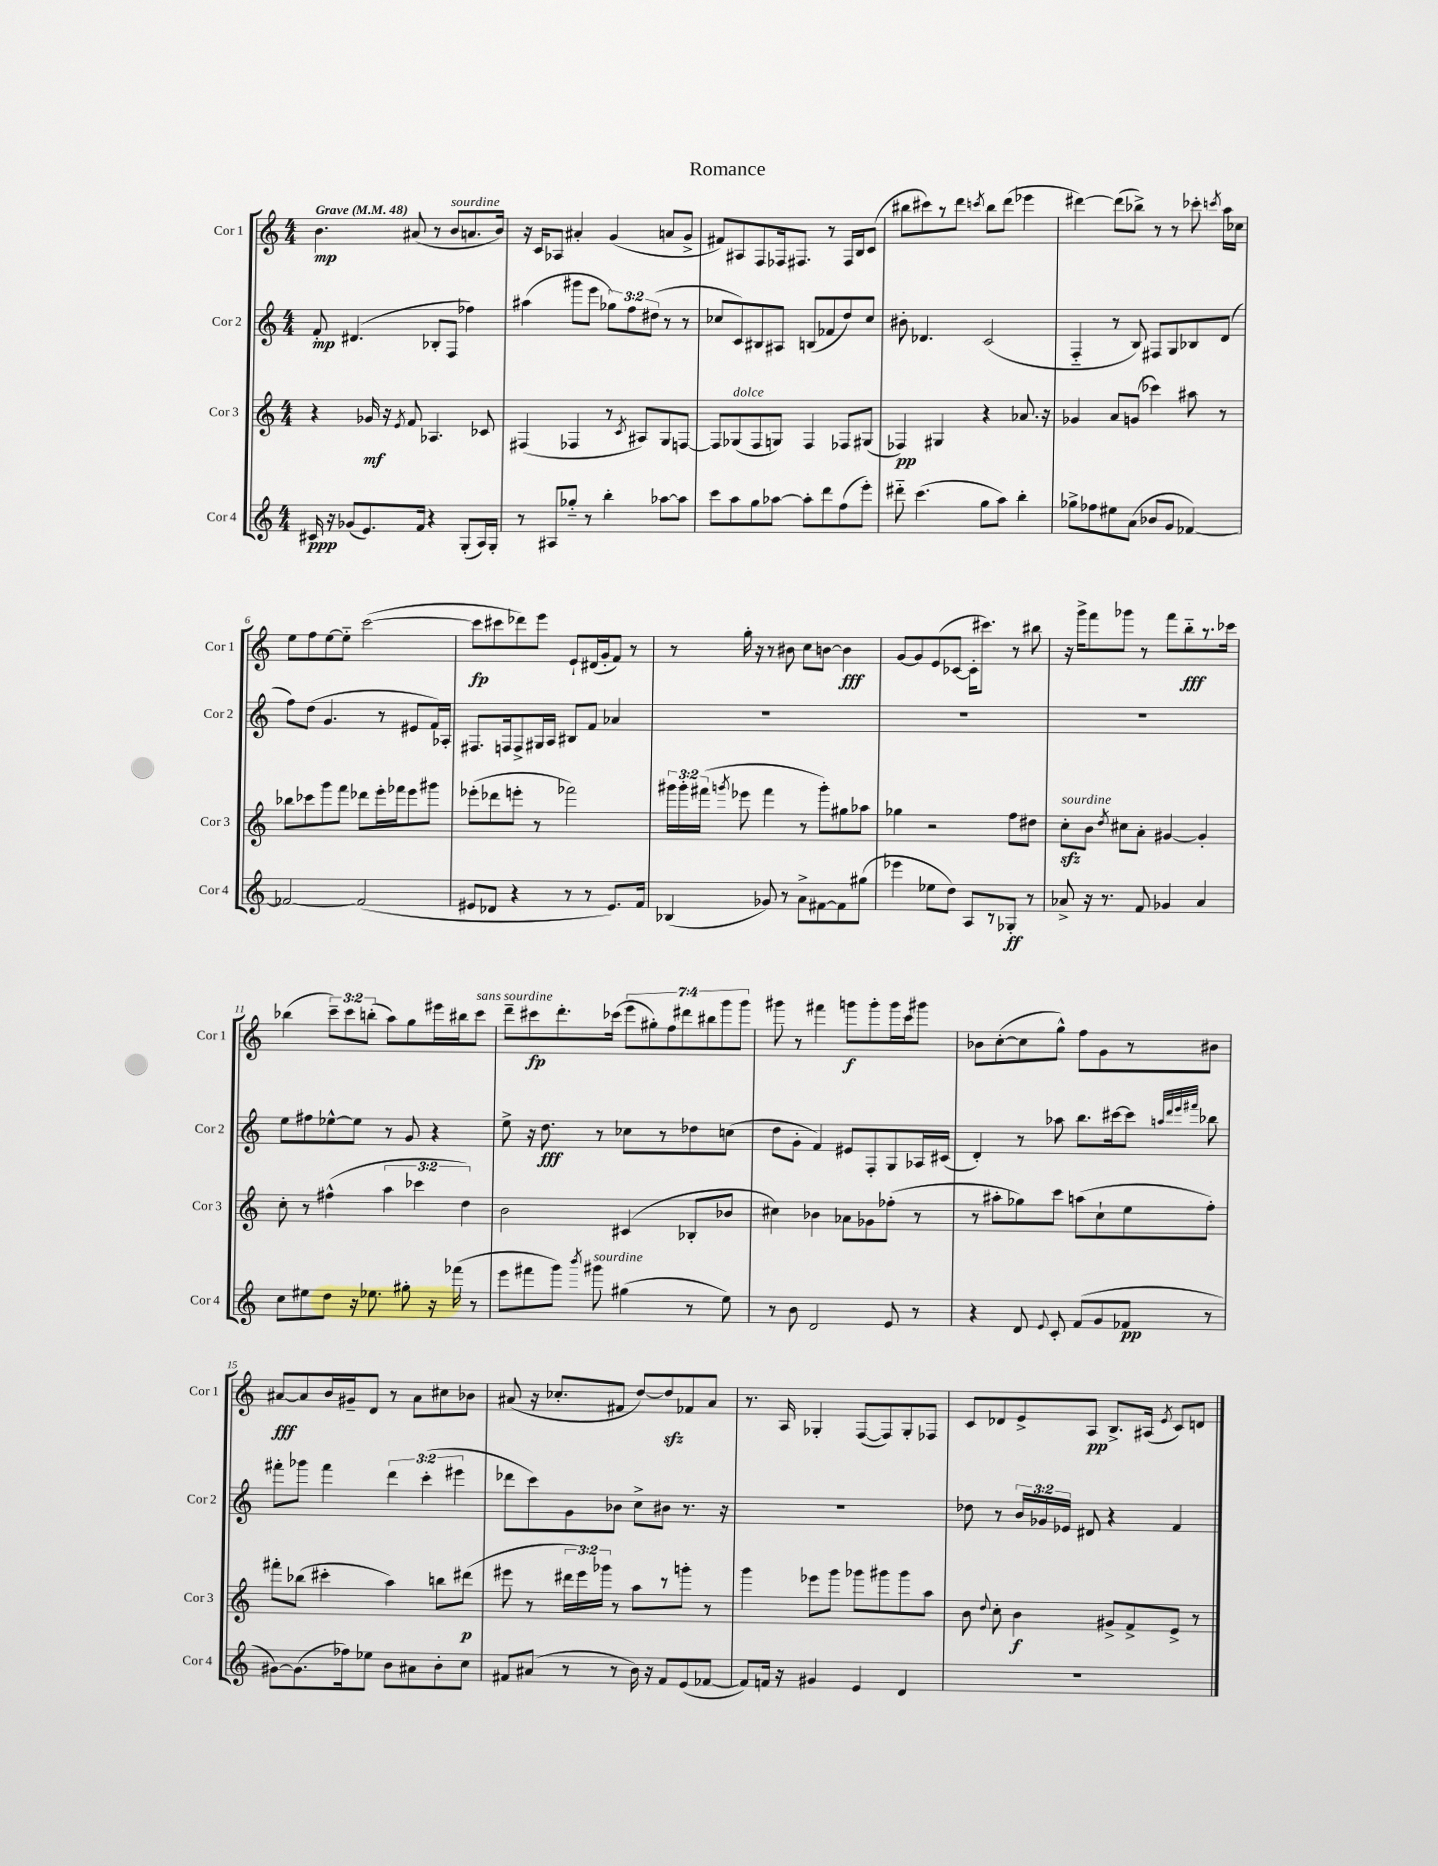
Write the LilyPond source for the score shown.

\header { title = "Romance" }
<<
\new StaffGroup <<
\new Staff = "s0" \with { instrumentName = "Cor 1" shortInstrumentName = "Cor 1" } {
    \clef treble \key c \major \numericTimeSignature \time 4/4 \override Staff.TupletNumber.text = #tuplet-number::calc-fraction-text \tempo "Grave" 4 = 48
    \autoBeamOff b'4.\mp ais'8( r8 b'8[^\markup { \italic "sourdine" } a'8. b'16]) |
    r16 c'16[ aes8] ais'4-. g'4( a'8[ g'8]-> |
    fis'8[) ais8 f8 fes16 fis8.] r8 fis16[ b16 c'8]( |
    bis''8[ cis'''8) r8 d'''8] \acciaccatura { c'''8 } bis''8[ d'''8]( ees'''4 |
    dis'''4~) dis'''8[( bes''8]->) r8 r8 ces'''8-. \acciaccatura { c'''8 } a''16[ ces''16] |
    e''8[ f''8 e''8~ e''8]-_ c'''2~( |
    c'''8[\fp cis'''8 des'''8) e'''8] e'8[-! dis'16( g'16-. f'8]) r8 |
    r8 g''16-. r16 r8 bis'8 c''8[ b'8]~ b'4\fff |
    g'8[~ g'8 e'8( ces'8]~ ces'16[-. cis'''8.]) r8 bis''8 |
    r16 g'''16[-> f'''8 ges'''8] r8 f'''8[ b''8-_\fff r8. ces'''16] |
    bes''4( \tuplet 3/2 { c'''8[--) c'''8 b''8]-.( } a''8[) g''8 eis'''16 bis''16 c'''8]^\markup { \italic "sans sourdine" } |
    d'''8[-- cis'''8\fp d'''8.-. ces'''16]( \tuplet 7/4 { e'''8[ gis''8-.) f''8 dis'''8 bis''8 g'''8 g'''8] } |
    gis'''8 r8 fis'''4 g'''8[\f g'''8-. g'''16 c'''16 gis'''8] |
    bes'8[ c''8~-.( c''8 g''8]-^) f''8[ g'8 r8 bis'8] |
    ais'8[~\fff ais'8 b'16 gis'16-- d'8] r8 ais'8[ cis''8 bes'8] |
    ais'8( r16 ces''8.[-. fis'8] d''8[~) d''8\sfz fes'8 ais'8] |
    r8. a16 ges4-. f8[~( f8) ges8-. fes8] |
    c'8[ des'8 e'8-> a8]\pp b8.[-> ais16]( \acciaccatura { e'8 } c'8[) d'8] \bar "|." |
}
\new Staff = "s1" \with { instrumentName = "Cor 2" shortInstrumentName = "Cor 2" } {
    \clef treble \key c \major \numericTimeSignature \time 4/4 \override Staff.TupletNumber.text = #tuplet-number::calc-fraction-text
    \autoBeamOff f'8-.\mp dis'4.( bes8[-. f8] fes''4) |
    ais''4( gis'''8[ e'''8] \tuplet 3/2 { ges''8[) f''8 dis''8]( } r8 r8 |
    ces''8[ c'8) bis8 ais8] b8[( fes'8 d''8) ces''8] |
    bis'8-. des'4. c'2( |
    f4-_ r8 b8) fis8[ g8 bes8 d'8]( |
    f''8[) d''8]( g'4. r8 eis'8[ f'16) aes16]-. |
    fis8.[ f16 f8-> gis16 a16] bis8[ f'8] aes'4 |
    R1 |
    R1 |
    R1 |
    e''8[ fis''8 ees''8~-^ ees''8] r8 g'8 r4 |
    e''8-> r16 d''8.\fff r8 ces''8[ r8 des''8 c''8]( |
    d''8[ g'8]-. f'4) eis'8[ f8-. g8 aes16 cis'16]( |
    d'4-.) r8 aes''8 b''8.[ cis'''16~ cis'''8] \grace { a''32[ d'''32 e'''32 fis'''32] } bes''8 |
    fis'''8[-. ges'''8] fis'''4 \tuplet 3/2 { d'''4 c'''4-.( eis'''4 } |
    des'''8[ c'''8) g'8 bes'8] c''8[-> bis'8] r8. r16 |
    R1 |
    des''8 r8 \tuplet 3/2 { b'16[ ges'16 ees'16] } dis'8 r4 f'4 \bar "|." |
}
\new Staff = "s2" \with { instrumentName = "Cor 3" shortInstrumentName = "Cor 3" } {
    \clef treble \key c \major \numericTimeSignature \time 4/4 \override Staff.TupletNumber.text = #tuplet-number::calc-fraction-text
    \autoBeamOff r4 ges'16\mf r16 \acciaccatura { e'8 } f'8 aes4. ces'8 |
    fis4( fes4 r8 \acciaccatura { c'8 } ais8[) g8 f8]~ |
    f8[ ges8^\markup { \italic "dolce" }( f8 g8]) f4 fes8[ gis8]( |
    fes4\pp) gis4 r4 aes'8. r16 |
    ges'4 a'8[ g'8]( ces'''4) ais''8 r8 |
    bes''8[ ces'''8 g'''8 f'''8] des'''8[ e'''16-. fes'''16 e'''8 gis'''8] |
    ees'''8[-.( des'''8 e'''8]-. r8 fes'''2) |
    \tuplet 3/2 { gis'''16[ gis'''16-. fis'''16]( } \acciaccatura { g'''8 } ees'''8 fis'''4 r8 g'''8[-.) gis''8 aes''8] |
    ges''4 r2 f''8[ dis''8] |
    c''8[-.\sfz^\markup { \italic "sourdine" } b'8] \acciaccatura { d''8 } cis''8[ a'8]-. gis'4~ gis'4-. |
    c''8-. r8 fis''4-^( \tuplet 3/2 { a''4 ces'''4 d''4) } |
    b'2 cis'4( bes8[-. bes'8] |
    cis''4) bes'4 aes'8[ ges'8 fes''8]-.( r8 |
    r8 ais''8[-. ges''8) c'''8] a''8[( c''8-! e''8 f''8]-.) |
    fis'''8[-. bes''8]( cis'''4-. a''4) b''8[ dis'''8]\p( |
    eis'''8 r8 \tuplet 3/2 { dis'''16[ eis'''16) ges'''16] } r8 a''8[ r8 g'''8]-. r8 |
    g'''4 ees'''8[ g'''8] ges'''8[ gis'''8 gis'''8 a''8] |
    b'8 \appoggiatura { d''8 } c''8-. b'4\f gis'8[-> f'8-> e'8]-> r8 \bar "|." |
}
\new Staff = "s3" \with { instrumentName = "Cor 4" shortInstrumentName = "Cor 4" } {
    \clef treble \key c \major \numericTimeSignature \time 4/4
    \autoBeamOff cis'16\ppp r16 ges'8[( e'8.) f'16] r4 g8[-.( a16) g16]-. |
    r8 ais8[ ges''8]-_ r8 b''4-. aes''8[~ aes''8] |
    c'''8[ a''8 g''8 aes''8]~ aes''8[-. d'''8 f''8( e'''8]-.) |
    dis'''8-_ c'''4.( g''8[ a''8]) b''4-. |
    ges''8[-> fes''8 eis''8 a'8]( bes'8[ g'8] fes'4~) |
    fes'2~ fes'2( |
    eis'8[ des'8] r4 r8 r8 eis'8.[) f'16] |
    bes4( ges'8) r8 a'8[-> fis'8~ fis'8 gis''8]( |
    ees'''4 ees''8[ d''8]) a8[ r8 ges8]-.\ff r8 |
    aes'8-> r16 r8. f'8 ges'4 aes'4 |
    c''8[ eis''8 d''8] r16 ees''8. gis''8-. r16 fes'''16( r8 |
    e'''8[ fis'''8 g'''8]) \acciaccatura { b'''8 } gis'''8^\markup { \italic "sourdine" } gis''4( r8 e''8) |
    r8 b'8 d'2 e'8 r8 |
    r4 d'8 \appoggiatura { e'8 } c'8-. f'8[( g'8 fes'8]\pp r8 |
    gis'8[~) gis'8.( fes''16) ees''8] b'8[ ais'8 b'8-. c''8] |
    fis'8[ ais'8]( r8 r8 b'16) r16 fis'8[ e'8( fes'8]~ |
    fes'8[) f'16] r16 gis'4 e'4 d'4 |
    R1 \bar "|." |
}
>>
>>
